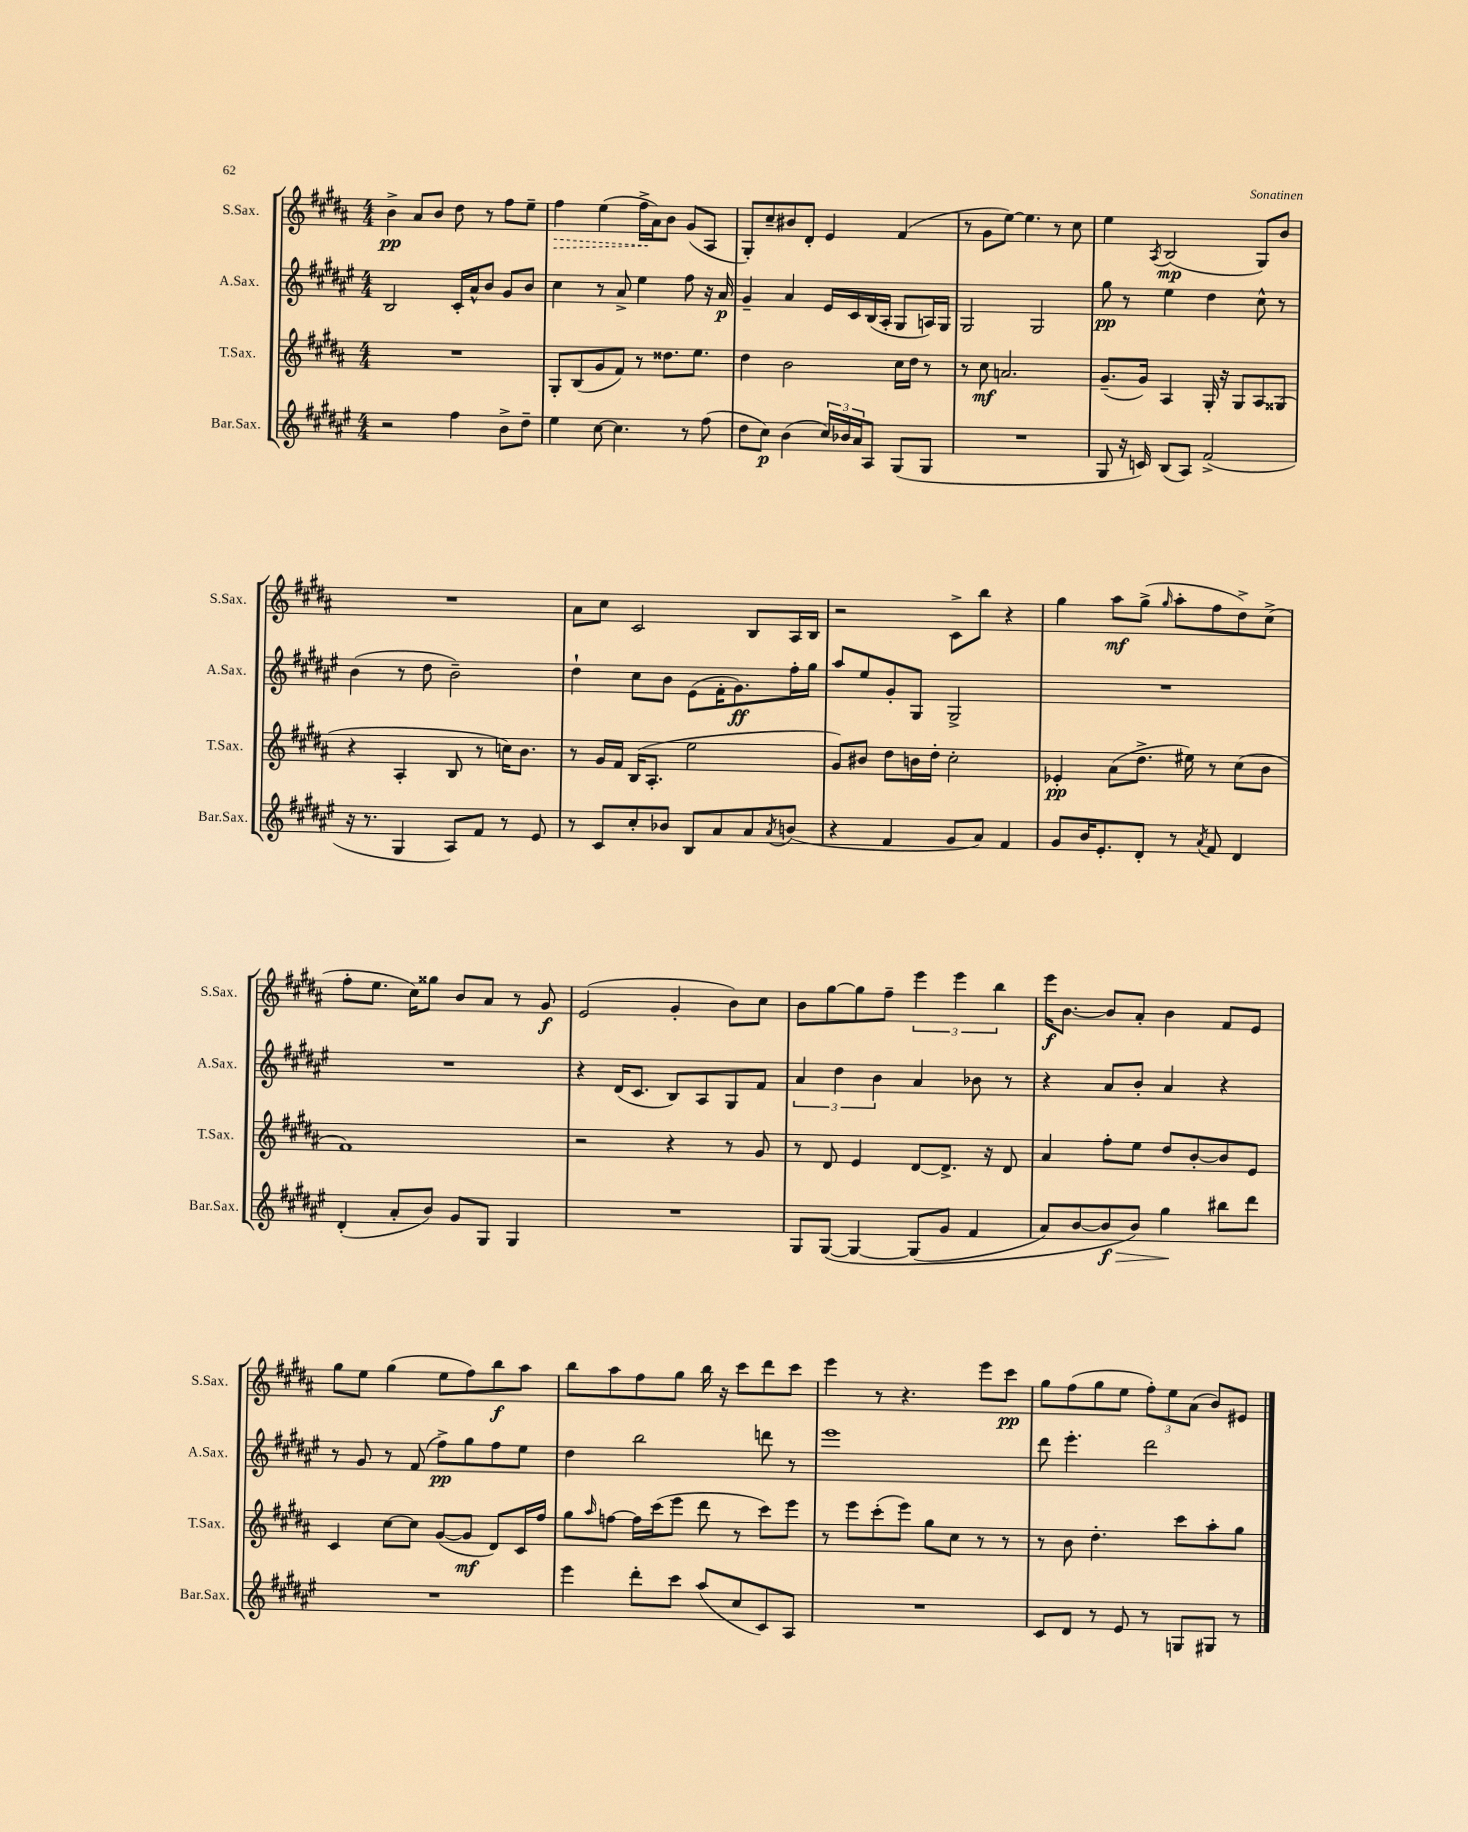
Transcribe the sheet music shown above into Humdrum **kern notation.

**kern	**kern	**kern	**kern
*staff4	*staff3	*staff2	*staff1
*clefG2	*clefG2	*clefG2	*clefG2
*k[f#c#g#d#a#e#]	*k[f#c#g#d#a#]	*k[f#c#g#d#a#e#]	*k[f#c#g#d#a#]
*M4/4	*M4/4	*M4/4	*M4/4
2r	1r	2B/	4b^\
.	.	.	8a#/L
.	.	.	8b/J
4ff#\	.	16c#'/LL	8dd#\
.	.	16a#^^/J	.
.	.	8b/J	8r
8b^\L	.	8g#/L	8ff#\L
8dd#~\J	.	8b/J	8ee~\J
=	=	=	=
4ee#\	8G#'/L	4cc#\	4ff#\
.	(8B/	.	.
[8cc#\	8g#/	8r	(4ee\
4.cc#\]	8f#/J)	8a#^/	.
.	8r	4ee#\	16ff#^\LL
.	.	.	16a#\J)
.	8.dd##\L	.	8b\J
8r	.	8ff#\	(8g#/L
.	8.ee\J	.	.
(8ff#\	.	16r	8A#/J
.	.	16a#/	.
=	=	=	=
8dd#\L	4dd#\	4g#~/	8G#'/L)
8cc#\J)	.	.	8cc#~/
(4b\	2b\	4a#/	8b#/
.	.	.	8d#'/J
24cc#/LL)	.	16e#/LL	4e/
24b-/	.	.	.
.	.	16c#/	.
24a#/J	.	.	.
8A#/J	.	(16B/	.
.	.	16A#'/JJ	.
(8G#/L	16cc#\LL	8G#/L	(4f#/
.	16dd#\JJ	.	.
8G#/J	8r	16A/L)	.
.	.	16G#/JJ	.
=	=	=	=
1r	8r	2G#/	8r
.	8cc#\	.	8g#\L
.	2.a/	.	[8ee\J)
.	.	.	4.ee\]
.	.	2G#/	.
.	.	.	8r
.	.	.	8cc#\
=	=	=	=
8G#/	(8.g#~/L	8gg#\	4ee\
16r	.	8r	.
16c/)	16g#/Jk)	.	.
.	.	.	8qA#/
(8B/L	4A#/	4ee#\	(2B/
8A#/J)	.	.	.
(2f#^/	16G#'/	4dd#\	.
.	16r	.	.
.	8G#/L	.	.
.	8A#/	8cc#^^\	8G#/L)
.	(8G##/J	8r	8b/J
=	=	=	=
16r	4r	(4b\	1r
8.r	.	.	.
4G#/	4A#'/	8r	.
.	.	8dd#\	.
8A#/L)	8B/	2b~\)	.
8f#/J	8r	.	.
8r	16cc\LK)	.	.
.	8.b\J	.	.
8e#/	.	.	.
=	=	=	=
8r	8r	4dd#`\	8a#\L
8c#/L	16g#/LL	.	8cc#\J
.	16f#/JJ	.	.
8cc#'/	(16B/LK	8cc#\L	2c#/
.	8.A#'/J	.	.
8b-/J	.	8b\J	.
8B/L	2ee\	(8e#\L	.
8a#/	.	16f#'\K	.
.	.	8.g#\)	.
8a#/	.	.	8B/L
8qa#/	.	.	.
(8b/J	.	16ff#'\L	16A#/L
.	.	16gg#\JJ	16B/JJ
=	=	=	=
4r	8g#/L)	8aa#/L	2r
.	8b#/J	8ee#/	.
4f#/	8dd#\L	8g#'/	.
.	16b\L	8G#/J	.
.	16dd#'\JJ	.	.
8g#/L	2cc#'\	2G#^/	8c#^\L
8a#/J)	.	.	8bb\J
4f#/	.	.	4r
=	=	=	=
8g#/L	4e-'/	1r	4gg#\
16b/K	.	.	.
8.e#'/	.	.	.
.	(8a#\L	.	8aa#\L
8d#'/J	8.dd#^\J	.	(8gg#^\J
.	.	.	16qqgg#/
8r	.	.	8aa#'\L
.	16ee#\)	.	.
8qa#/	.	.	.
8f#/	8r	.	8ff#\
4d#/	(8cc#\L	.	8dd#^\)
.	8b\J	.	(8cc#^\J
=	=	=	=
(4d#'/	1f#)	1r	8ff#'\L
.	.	.	8.ee\J
8a#'/L	.	.	.
.	.	.	16cc#\LK)
8b/J)	.	.	8gg##\J
8g#/L	.	.	8b/L
8G#/J	.	.	8a#/J
4G#/	.	.	8r
.	.	.	8g#/
=	=	=	=
1r	2r	4r	(2e/
.	.	(16d#/LK	.
.	.	8.c#/J	.
.	4r	8B/L)	4g#'/
.	.	8A#/	.
.	8r	8G#/	8b\L)
.	8g#/	8f#/J	8cc#\J
=	=	=	=
8G#/L	8r	6a#/	8b\L
&([8G#/J	8d#/	.	[8gg#\
.	.	6dd#\	.
4G#/_	4e/	.	8gg#\]
.	.	6b\	.
.	.	.	8ff#~\J
(8G#/]L	[8d#/L	4a#/	6eee\
8g#/J	8.d#^/]J	.	.
.	.	.	6eee\
4f#/	.	8b-\	.
.	16r	.	.
.	.	.	6bb\
.	8d#/	8r	.
=	=	=	=
8a#/L)	4a#/	4r	16eee\LK
.	.	.	[8.b\J
[8b/	.	.	.
8b/]	8ff#'\L	8a#/L	8b/]L
8b/J&)	8ee\J	8b'/J	8a#'/J
4gg#\	8dd#/L	4a#/	4b\
.	[8b'/	.	.
8bb#\L	8b/]	4r	8f#/L
8ddd#\J	8e/J	.	8e/J
=	=	=	=
1r	4c#/	8r	8gg#\L
.	.	8g#/	8ee\J
.	[8cc#\L	8r	(4gg#\
.	8cc#\]J	(8f#/	.
.	([8g#/L	8ff#^\L)	8ee\L
.	8g#/]J	8gg#\	8ff#\)
.	8d#/L)	8ff#\	8bb\
.	16c#/L	8ee#\J	8aa#\J
.	16ff#/JJ	.	.
=	=	=	=
4eee#\	8gg#\L	4dd#\	8bb\L
.	16qqaa#/	.	.
.	[8ff\J	.	8aa#\
8ddd#'\L	16ff\]LL	2bb\	8ff#\
.	(16ccc#\J	.	.
8ccc#\J	8eee\J	.	8gg#\J
(8aa#/L	8ddd#\	.	16bb\
.	.	.	16r
8cc#/	8r	.	8ccc#\L
8c#/)	8ccc#\L)	8ddd\	8ddd#\
8A#/J	8eee\J	8r	8ccc#\J
=	=	=	=
1r	8r	1eee#	4eee\
.	8eee\L	.	.
.	(8ccc#'\	.	8r
.	8eee\J)	.	4.r
.	8gg#\L	.	.
.	8cc#\J	.	.
.	8r	.	8eee\L
.	8r	.	8ccc#\J
=	=	=	=
8c#/L	8r	8ddd#\	8gg#\L
8d#/J	8b\	4.eee#'\	(8ff#\
8r	4.dd#'\	.	8gg#\
8e#/	.	.	8ee\J
8r	.	2ddd#\	12ff#'\L)
.	.	.	12ee\
8G/L	8ccc#\L	.	.
.	.	.	(12a#\J
8G#/J	8aa#'\	.	8b/L)
8r	8gg#\J	.	8e#/J
==	==	==	==
*-	*-	*-	*-
